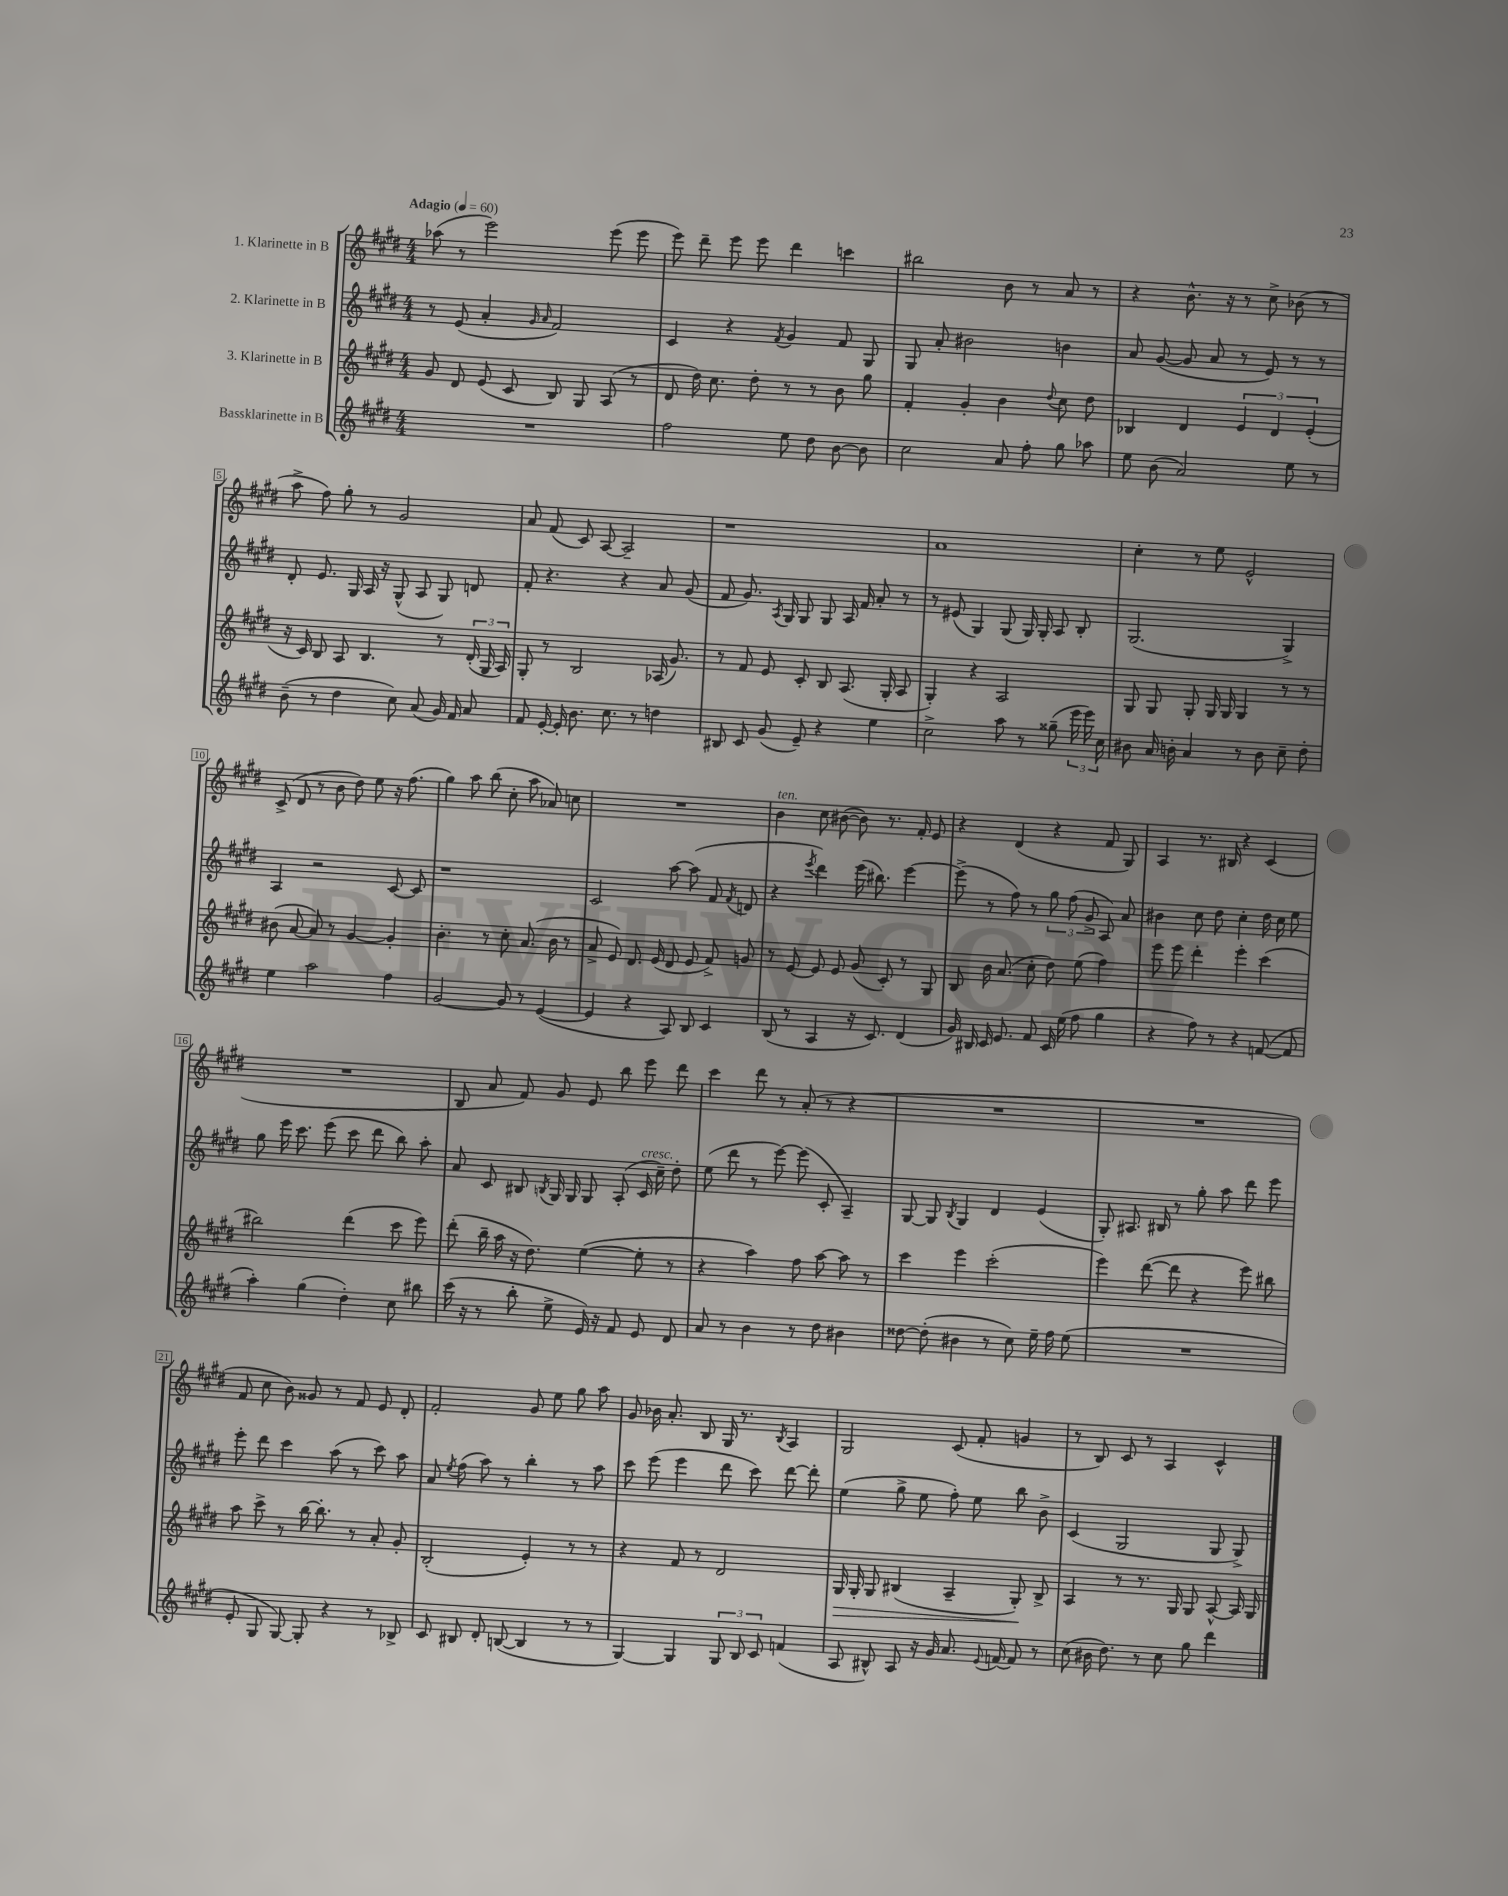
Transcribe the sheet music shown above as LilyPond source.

<<
\new StaffGroup <<
\new Staff = "s0" \with { instrumentName = "1. Klarinette in B" } {
    \clef treble \key e \major \numericTimeSignature \time 4/4 \tempo "Adagio" 4 = 60
    \autoBeamOff aes''8( r8 e'''2) e'''8( e'''8 |
    e'''8) dis'''8-- e'''8 e'''8 dis'''4 c'''4 |
    bis''2 b'8 r8 a'8 r8 |
    r4 b'8.-^ r16 r8 cis''8-> bes'8( r8 |
    a''8-> fis''8) gis''8-. r8 gis'2 |
    a'8 fis'8( cis'8) a8~ a2-- |
    r1 |
    a'1 |
    cis''4-. r8 e''8 e'2-^ |
    cis'8->( dis'8 r8 b'8 dis''8) e''8 r16 fis''8.( |
    gis''4) a''8 b''8( cis''8-. a''8 aes'8) c''8 |
    R1 |
    b'4^\markup { \italic "ten." } cis''8 bis'8~( bis'8) r8. fis'16-. e'8 |
    r4 dis'4( r4 fis'8 gis8) |
    a4 r8. bis16 r4 cis'4( |
    R1 |
    b8 a'8 fis'8) gis'8 e'8 b''8 e'''8 dis'''8 |
    cis'''4 dis'''8 r8 a'8-.( r8 r4 |
    R1 |
    R1 |
    fis'8 cis''8 b'8) gisis'8 r8 fis'8 e'8 dis'8-. |
    fis'2-. gis'8 e''8 gis''8 a''8 |
    gis'8 bes'16 a'8.-. b8 gis16 r8. \acciaccatura { b8 } a4 |
    gis2 cis'8( fis'8-. g'4 |
    r8 b8) cis'8 r8 a4 cis'4-^ \bar "|." |
}
\new Staff = "s1" \with { instrumentName = "2. Klarinette in B" } {
    \clef treble \key e \major \numericTimeSignature \time 4/4
    \autoBeamOff r8 e'8( a'4-. \grace { gis'16 a'16 } fis'2) |
    cis'4 r4 \acciaccatura { fis'8 } gis'4 fis'8 gis8 |
    gis8 a'8-. bis'2 b'4 |
    a'8 gis'8~( gis'8 a'8 r8 e'8) r8 r8 |
    dis'8-. e'8. gis16 a16 r16 gis8-^( a8 gis8) d'8 |
    fis'8-. r4. r4 a'8 gis'8( |
    fis'8 gis'8.) \acciaccatura { a8 } gis16 gis8 gis8 a16 fis'16 a'8-. r8 |
    r8 eis'8( gis4) gis8( gis16) gis16-. a8 b8-. |
    gis2.( gis4->) |
    a4 r2 cis'8~ cis'8 |
    r1 |
    cis'2 a''8~ a''8( fis'8 \acciaccatura { fis'8 } d'8 |
    r4 \acciaccatura { e'''8 } dis'''4) e'''16( bis''8.) e'''4~ |
    e'''8->( r8 fis''8) r8 \tuplet 3/2 { gis''8 fis''8( gis'8-> } a8) a'8 |
    bis'4 cis''8 dis''8 cis''4-. dis''16 cis''16 e''8 |
    gis''8 e'''16 cis'''8. e'''8( cis'''8 dis'''8 b''8) a''8-. |
    a'8 cis'8 bis8 \acciaccatura { b8 } gis16 gis16 gis8 a8-.( cis'16^\markup { \italic "cresc." } cis''16--) dis''8-. |
    e''8( dis'''8 r8 e'''8~) e'''8( cis'8-. a4--) |
    gis8~ gis8 \acciaccatura { b8 } gis4 dis'4 e'4( |
    gis8-.) ais8. bis16 r8 gis''8-. a''8 dis'''8 e'''8 |
    e'''8-. dis'''8 cis'''4 a''8( r8 cis'''8) a''8 |
    a'8 \acciaccatura { e''8 } fis''8( a''8) r8 b''4-. r8 a''8 |
    cis'''8 e'''8( e'''4 dis'''8 cis'''8) dis'''8~ dis'''8-. |
    e''4( gis''8-> e''8 fis''8-.) e''8 b''8 b'8-> |
    cis'4( gis2 gis8 gis8->) \bar "|." |
}
\new Staff = "s2" \with { instrumentName = "3. Klarinette in B" } {
    \clef treble \key e \major \numericTimeSignature \time 4/4
    \autoBeamOff gis'8 dis'8 e'8( cis'8 b8) gis8 a8( r8 |
    dis'8 dis''16) cis''8. dis''8-. r8 r8 b'8 gis''8 |
    fis'4-. gis'4-. b'4 \appoggiatura { dis''8 } cis''8 dis''8 |
    bes4 dis'4 \tuplet 3/2 { e'4 dis'4 e'4-.( } |
    r16 cis'16) b8 a8 b4. r8 \tuplet 3/2 { dis'16-.( gis16 a16) } |
    gis8-. r8 b2 aes16( gis'8.) |
    r8 fis'8 e'8 cis'8-. b8 a8.( gis16-. a8 |
    gis4-.) r4 a2 |
    gis8 gis8 gis8-. gis16 gis16 gis4 r8 r8 |
    bis'8( a'8~ a'8) r8 gis'4~ gis'4-. |
    b'4.-. r8 cis''8-. a'8.( b'16 r8 |
    a'8-> e'8) dis'8. e'16( dis'8 e'8 fis'8->) g'8 |
    r8 e'8~ e'8 e'8 gis'8( cis'8-.) r8 gis8 |
    b8 b'16 a'8.( cis''8-. dis''8) e''8( fis''4) |
    e'''8 e'''8 dis'''4-. e'''4-. cis'''4( |
    bis''2) dis'''4( cis'''8 e'''8) |
    dis'''8-.( b''16-- a''16 r16 dis''8.) e''4~( e''8-. r8 |
    r4 a''4) fis''8 a''8~ a''8 r8 |
    cis'''4 e'''4 cis'''2-.( |
    e'''4) dis'''8~( dis'''8 r4 e'''8) bis''8 |
    a''8 cis'''8-> r8 b''16~ b''8.-. r8 a'8-. gis'8-. |
    b2-.( e'4-.) r8 r8 |
    r4 fis'8 r8 dis'2 |
    gis16\> gis16-. gis8 bis4( a4-- gis8-.\!) bis8-> |
    a4 r8 r8. gis16 gis8 a8~-^ a16 gis16 \bar "|." |
}
\new Staff = "s3" \with { instrumentName = "Bassklarinette in B" } {
    \clef treble \key e \major \numericTimeSignature \time 4/4
    \autoBeamOff R1 |
    fis''2 e''8 dis''8 b'8~ b'8 |
    cis''2 a'8 fis''8-. gis''8 aes''8 |
    e''8 b'8( a'2) e''8 r8 |
    b'8--( r8 dis''4 cis''8) a'8( gis'16) fis'16 a'8 |
    fis'8 e'16~-. e'16-. b'8. cis''8. r8 d''4 |
    bis8 cis'8 gis'8( e'8--) r4 e''4 |
    cis''2-> a''8 r8 gisis''8--( \tuplet 3/2 { e'''16 e'''16) cis''16 } |
    bis'8 a'16 b'16-. a'4 r8 b'8 cis''8-- dis''8-. |
    e''4 a''2 fis''4 |
    gis'2~ gis'8 r8 e'4~( |
    e'4 r4 a8) b8 cis'4 |
    b8( r8 a4 r16 cis'8.) dis'4( |
    gis'16) bis16 cis'16 e'8. fis'8 cis'16 e''16( fis''8 gis''4 |
    r4 fis''8) r8 r4 f'8~( f'8 |
    a''4-.) gis''4( dis''4-.) cis''8 bis''8 |
    cis'''16( r16 r8 b''8-. e''8-> e'16) r16 fis'8 e'8 dis'8 |
    a'8 r8 b'4 r8 dis''8 bis'4 |
    disis''8~ disis''8-.( bis'4 r8 cis''8) e''16-- fis''16 e''8( |
    R1 |
    e'8-. gis8 gis8~) gis8-. r4 r8 bes8-> |
    cis'8 bis8 dis'8-. b8~( b4 r8 r8 |
    gis4~) gis4 \tuplet 3/2 { gis8 b8 cis'8 } f'4( |
    a8 bis8-^) a8 r16 gis'16 a'8. \appoggiatura { e'8 } f'16~ f'8 r8 |
    cis''8( bis'16 dis''8.) r8 cis''8 gis''8 dis'''4 \bar "|." |
}
>>
>>
\layout { \context { \Score \override BarNumber.stencil = #(make-stencil-boxer 0.1 0.3 ly:text-interface::print) } }
